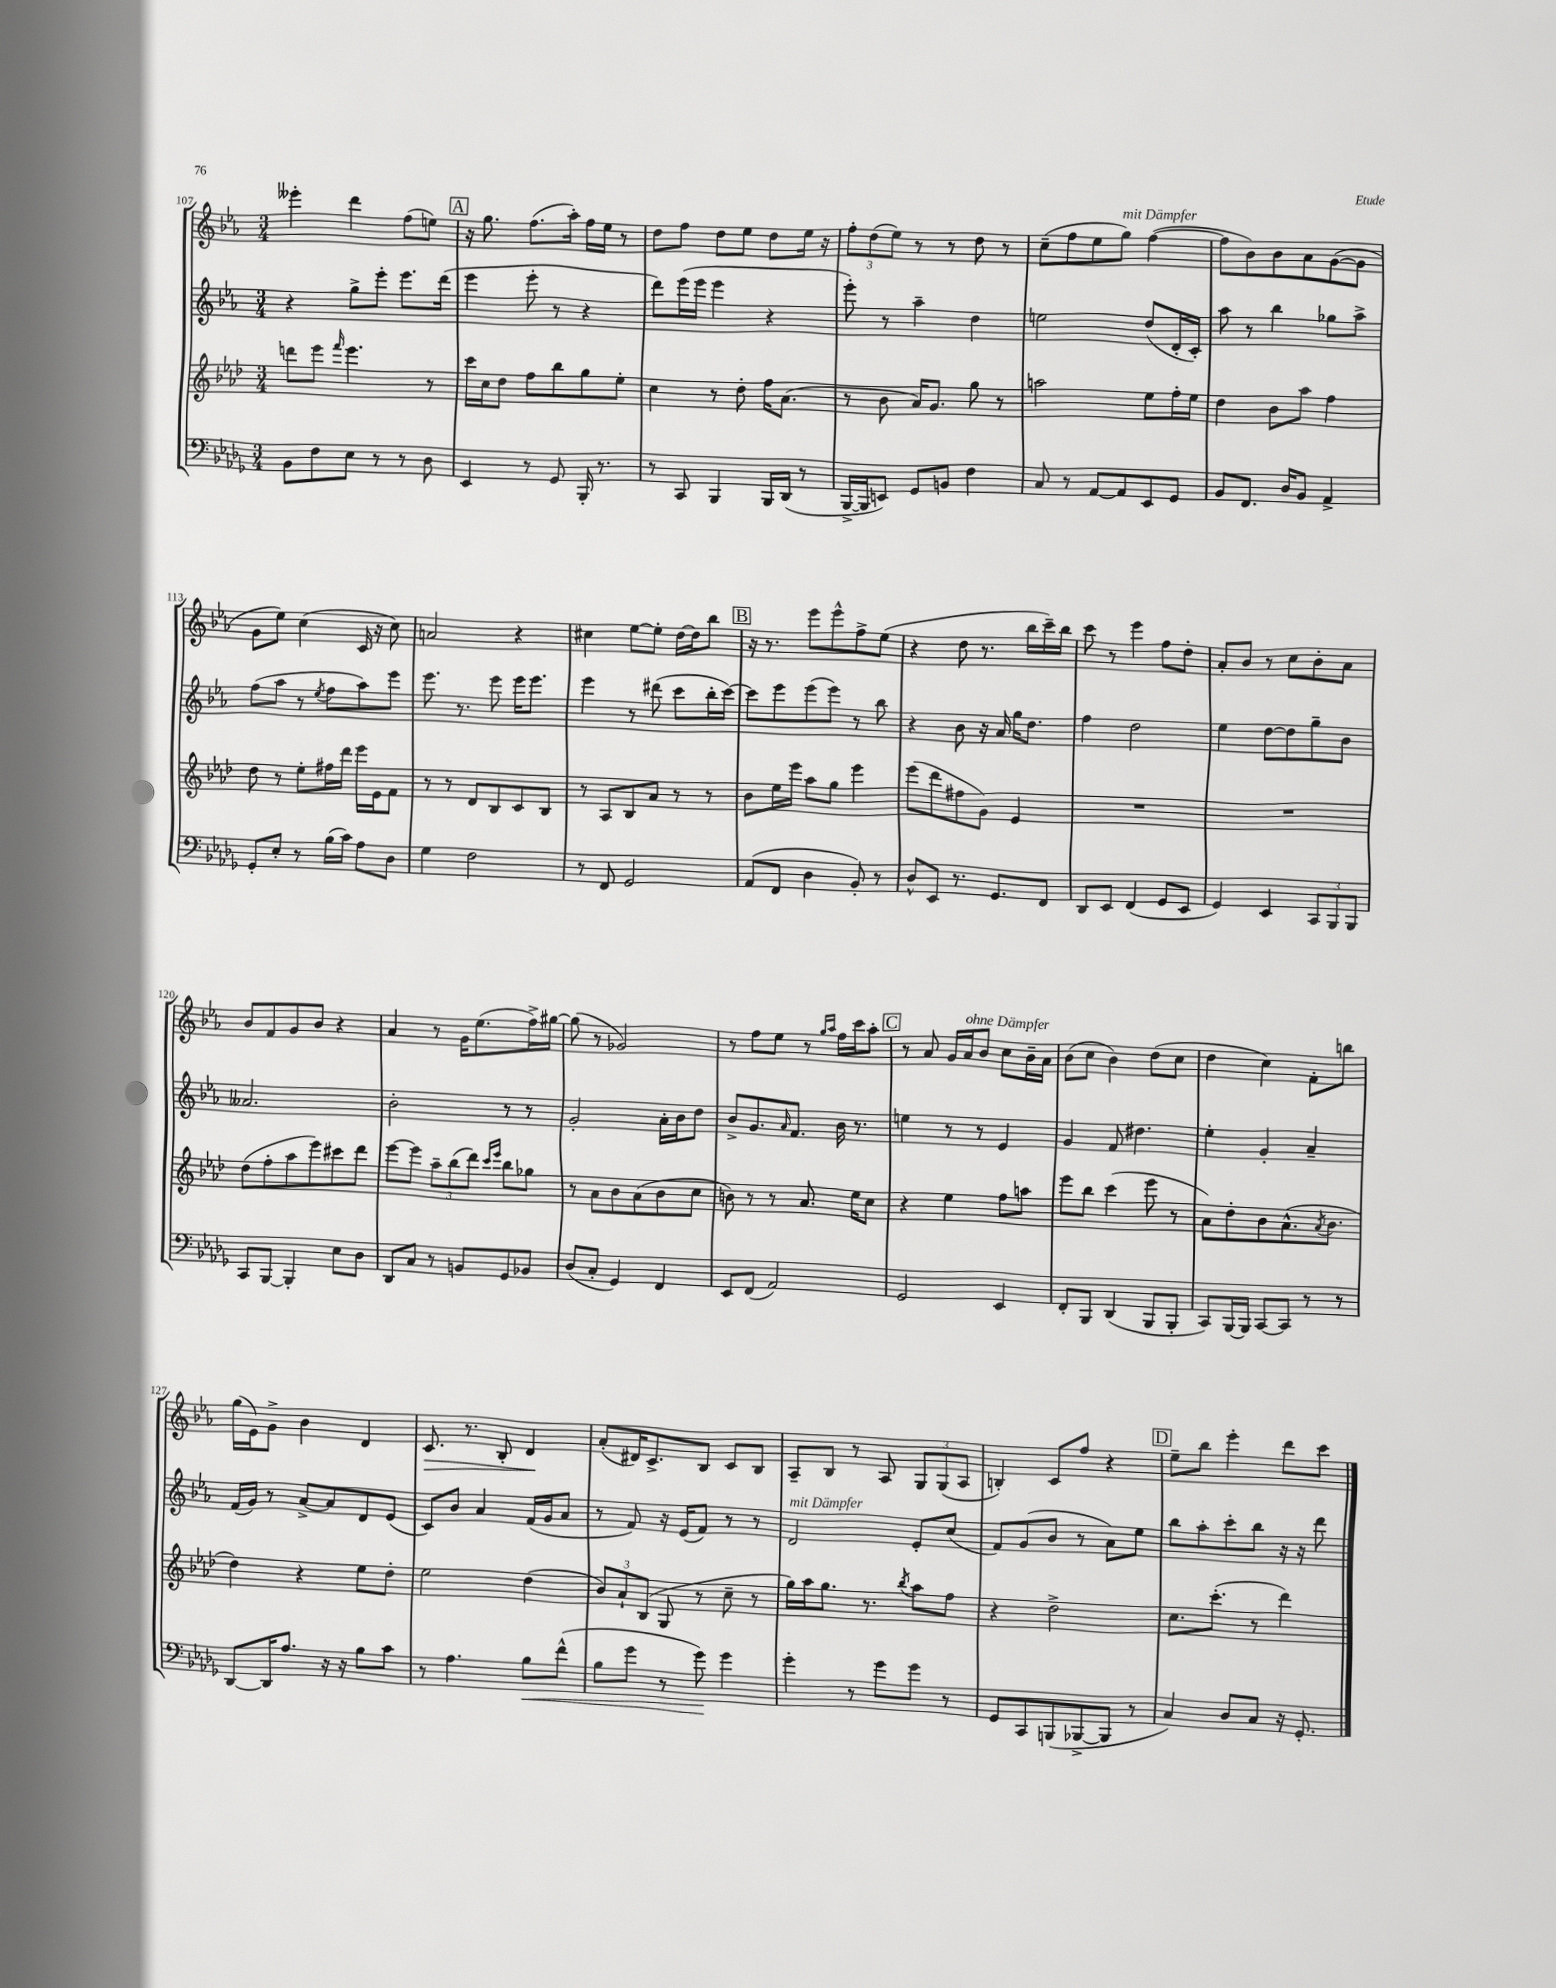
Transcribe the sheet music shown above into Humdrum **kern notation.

**kern	**kern	**kern	**kern
*staff4	*staff3	*staff2	*staff1
*clefF4	*clefG2	*clefG2	*clefG2
*k[b-e-a-d-g-]	*k[b-e-a-d-]	*k[b-e-a-]	*k[b-e-a-]
*M3/4	*M3/4	*M3/4	*M3/4
8BB-	8ddd	4r	4eee--'
8F	8eee-	.	.
.	16qqfff	.	.
8E-	4.eee-	8gg^	4ddd
8r	.	8eee-'	.
8r	.	8.eee-	(8ff
8D-	8r	.	8ee)
.	.	(16ddd	.
=	=	=	=
4EE-	16ccc	4eee-	16r
.	16cc	.	8.gg
.	8dd-	.	.
8r	8ff	8eee-'	(8.ff
8GG-	8bb-	8r	.
.	.	.	16aa-')
16BBB-'	8gg	4r	16ff
8.r	.	.	16ee-
.	8ee-'	.	8r
=	=	=	=
8r	4cc	8ddd)	8dd
8CC	.	(16eee-	8ff
.	.	16eee-	.
4BBB-	8r	4eee-	8dd
.	8dd-'	.	8ee-
16BBB-	16ff	4r	8dd
(16DD-	(8.a-	.	.
8r	.	.	16ee-
.	.	.	16r
=	=	=	=
[16BBB-^	8r	8eee-')	12ff'
16BBB-]	.	.	.
.	.	.	(12dd
8EE)	8b-	8r	.
.	.	.	12ee-)
8GG-	16a-)	4aa-~	8r
.	8.g	.	.
8BB	.	.	8r
4F	8gg	4dd	8dd
.	8r	.	8r
=	=	=	=
8C	2aa	2ee	(8cc~
8r	.	.	8ff
[8AA-	.	.	8ee-
8AA-]	.	.	8gg)
8EE-	8ee-	(8dd	([4ff
8GG-	16ff'	16d'	.
.	16ee-	16c')	.
=	=	=	=
8BB-	4dd-	8aa-	8ff]
8.FF	.	8r	8b-)
.	8b-	4bb-	8b-
16D-	.	.	.
8BB-	8aa-	.	8a-
4AA-^	4ff	8gg-	([8g
.	.	8aa-^	8g]
=	=	=	=
8GG-'	8dd-	(8ff	8g
8E-'	8r	8aa-	8ee-)
8r	8ee-'	8r	(4cc
.	.	8qee-	.
(16B-	16ff#	8ff	.
16c)	16ddd-	.	.
8A-	16eee-	8aa-)	16c
.	16e-	.	16r
8D-	8f	8eee-	8cc)
=	=	=	=
4G-	8r	8.eee-	2a
.	8r	.	.
.	.	8.r	.
2F	8d-	.	.
.	8B-	8eee-	.
.	8c	16eee-	4r
.	.	8.eee-	.
.	8B-	.	.
=	=	=	=
8r	8r	4eee-	4cc#
8FF	8A-	.	.
2GG-	8B-	8r	[8ee-
.	8a-	(8ddd#	8ee-']
.	8r	8ccc	[16dd
.	.	.	16dd]
.	8r	16bb-'	8bb-
.	.	[16ccc)	.
=	=	=	=
(8AA-	8b-	8ccc]	16r
.	.	.	8.r
8FF	16ee-	8eee-	.
.	16eee-	.	.
4D-	8aa-	(8eee-	8eee-
.	8gg	8eee-)	8eee-^^
8BB-')	4eee-	8r	8ff^
8r	.	8bb-	(8ee-
=	=	=	=
8D-^^	(8eee-	4r	4r
8EE-	8ddd-	.	.
8.r	8ff#	8b-	8dd
.	8g)	16r	8.r
8.GG-	.	16a-	.
.	4e-	16gg	.
.	.	8.dd	16bb-
8FF	.	.	16ccc~)
.	.	.	16bb-
=	=	=	=
8DD-	2.r	4ff	8ccc
8EE-	.	.	8r
(4FF	.	2dd	4eee-
8GG-	.	.	8ff
8EE-	.	.	8dd'
=	=	=	=
4GG-)	2.r	4ee-	8a-'
.	.	.	8b-
4EE-	.	[8dd	8r
.	.	8dd]	8cc
12CC	.	8gg~	8b-'
12BBB-	.	.	.
.	.	8b-	8a-
12BBB-	.	.	.
=	=	=	=
8CC	(8dd-	2.a--	8b-
[8BBB-	8ff'	.	8f
4BBB-']	8aa-	.	8g
.	8eee-)	.	8b-
8E-	8ccc#	.	4r
8D-	8ddd-	.	.
=	=	=	=
8DD-	[8eee-	2b-'	4a-
8C	8eee-]	.	.
8r	12aa-~	.	8r
.	(12bb-	.	.
8BB	.	.	16g
.	12ddd-)	.	.
.	.	.	(8.ee-
.	16qqccc	.	.
.	16qqeee-	.	.
8GG-	8bb-	8r	.
8BB-	8gg-	8r	16ff^)
.	.	.	[16gg#
=	=	=	=
(8D-	8r	2g'	(8gg#]
8C'	8a-	.	8r
4GG-)	8b-	.	2g-)
.	(8a-	.	.
4FF	8b-	16a-'	.
.	.	16b-	.
.	8cc	8dd	.
=	=	=	=
8EE-	8b)	8b-^	8r
(8FF	8r	8.g	8ff
2AA-)	8r	.	8ee-
.	.	16qqa-	.
.	.	8.f	.
.	8.a-	.	8r
.	.	.	16qqgg
.	.	.	16qqaa-
.	.	16b-	16ff
.	16ee-	8.r	16ccc
.	8cc	.	8aa-'
=	=	=	=
2GG-	4r	4ee	8r
.	.	.	8a-
.	4ee-	8r	16g
.	.	.	16a-
.	.	8r	8b-
4EE-	8ff	4e-	8cc
.	8aa	.	16b-~
.	.	.	16a-
=	=	=	=
8FF'	8eee-	4g	(8b-
8BBB-	8bb-	.	8cc
(4DD-	(4ccc	8f	4b-)
.	.	4.dd#	.
8BBB-	8eee-	.	(8dd
8BBB-'	8r	.	8cc
=	=	=	=
8CC)	8a-)	4ee-'	4dd
[16BBB-	8dd-'	.	.
16BBB-]	.	.	.
[8CC	8b-	4g'	4cc)
8CC]	(8.a-^^	.	.
8r	.	4a-~	8f'
.	8qa-	.	.
.	8.b-	.	.
8r	.	.	8bb
=	=	=	=
[8DD-	4dd-)	(16f	(16gg
.	.	16g)	16e-)
16DD-]	.	8r	8g^
8.A-	.	.	.
.	4r	[8a-^	4b-
16r	.	8a-]	.
16r	.	.	.
8B-	8ee-	8d	4d
8c	8dd-'	(8e-	.
=	=	=	=
8r	2ee-	8c)	8.c
4.A-	.	8b-	.
.	.	.	8.r
.	.	4a-	.
.	.	.	8B-'
8B-	(4dd-	(16f	4d
.	.	16g	.
(8f^^	.	8a-	.
=	=	=	=
8B-	12b-)	8r	(8a-'
.	12a-`	.	.
8g-	.	8f)	16d#)
.	(12B-	.	.
.	.	.	8.c^
8r	8G	16r	.
.	.	(16e-	.
8g-)	8r	8f)	8B-
4g-	8cc~	8r	8c
.	8r	8r	8B-
=	=	=	=
4g-'	16gg)	2d	8A-~
.	16aa-	.	.
.	8.gg	.	8B-
8r	.	.	8r
.	8.r	.	.
8g-	.	.	8A-
.	8qbb-	.	.
8g-	8aa-	8e-'	12G
.	.	.	(12G
8r	8ff	(8cc	.
.	.	.	12A-
=	=	=	=
8GG-	4r	8f)	4B')
8CC	.	(8g	.
(8BBB	2dd-^	8b-	8c
[8BBB-^	.	8r	8ff
8BBB-]	.	8a-)	4r
8r	.	8ee-	.
=	=	=	=
4C)	8.cc	8bb-	8ee-~
.	.	8aa-'	8bb-
.	(8.ccc'	.	.
8D-	.	8ccc'	4eee-'
8C	8r	8bb-	.
16r	4ddd-)	16r	8ddd
8.GG-'	.	16r	.
.	.	8ddd	8ccc
==	==	==	==
*-	*-	*-	*-
